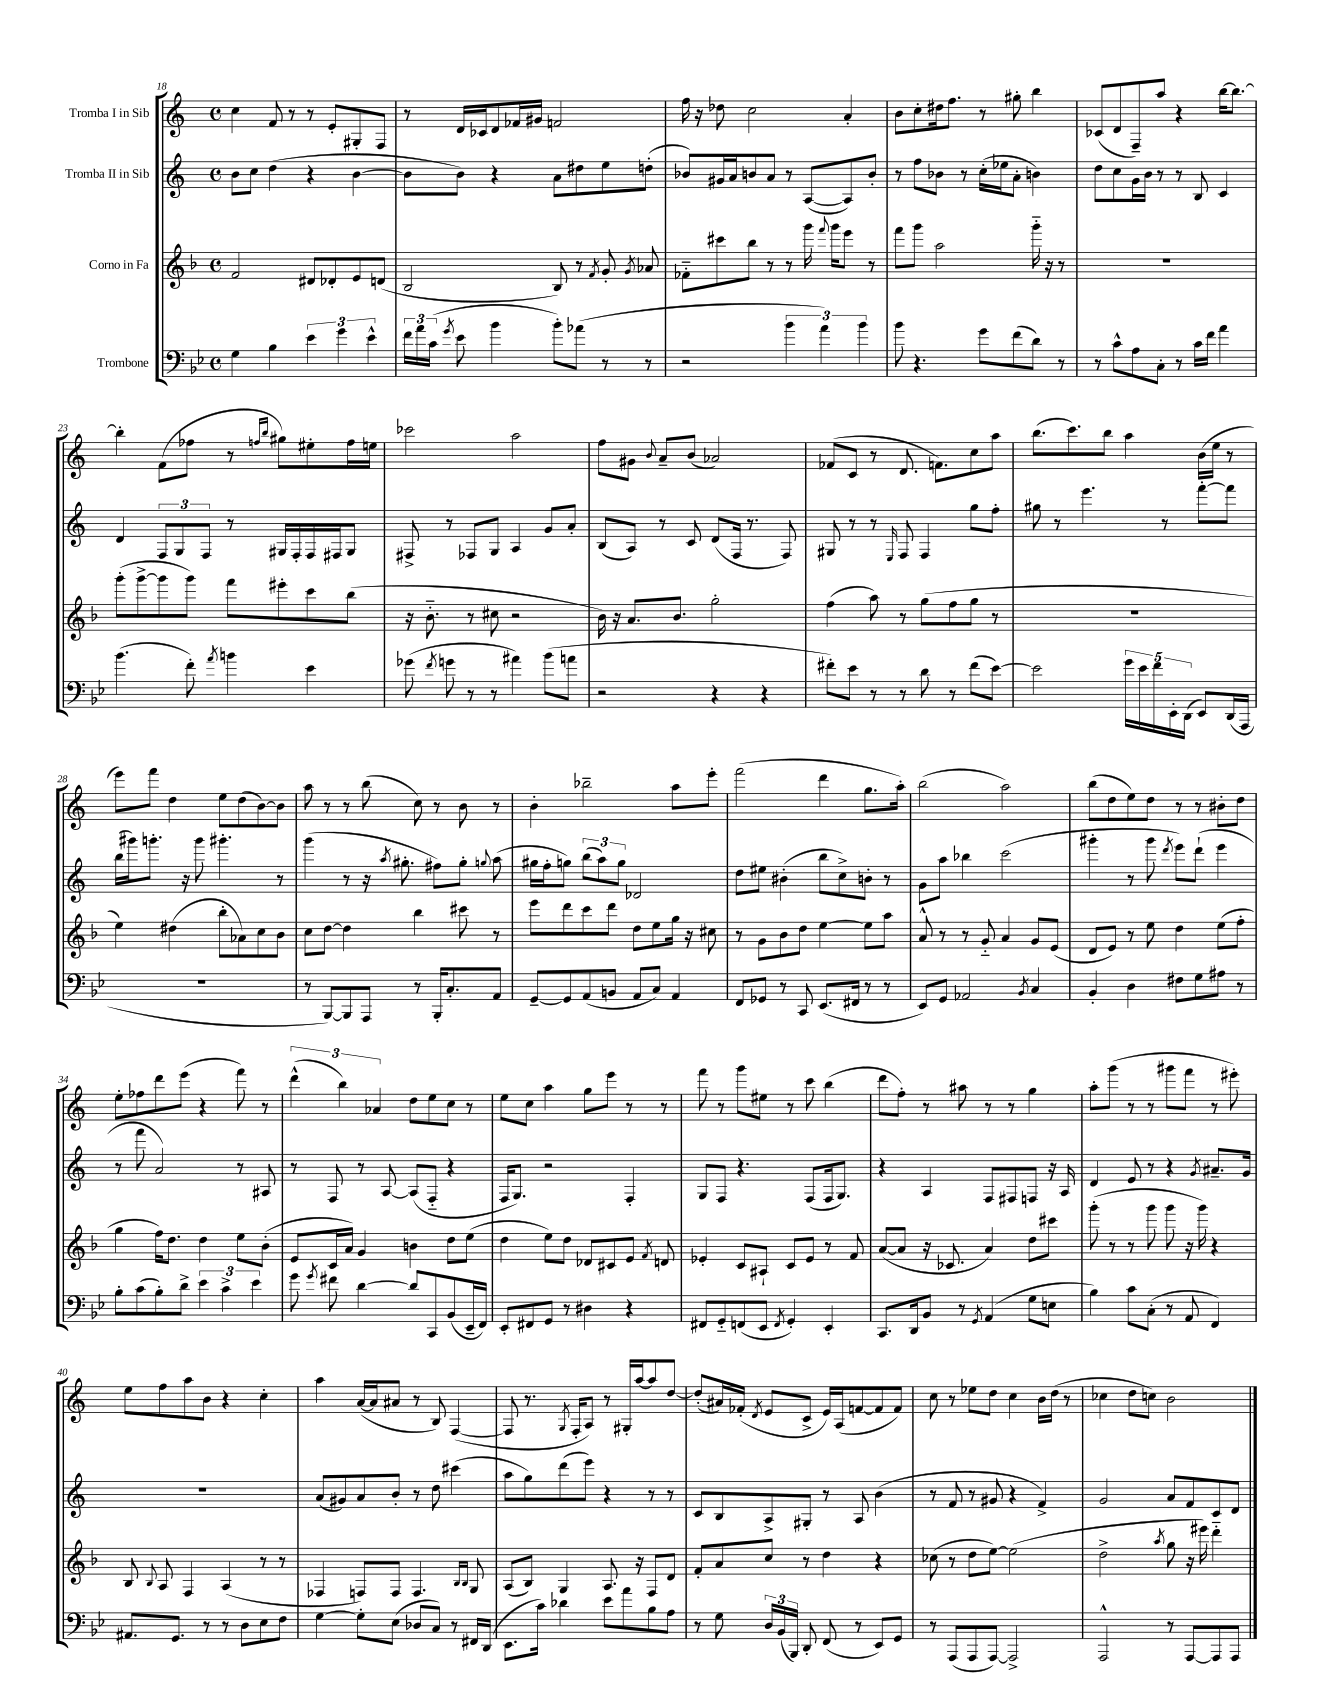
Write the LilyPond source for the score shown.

<<
\new StaffGroup <<
\new Staff = "s0" \with { instrumentName = "Tromba I in Sib" } {
    \clef treble \key c \major \defaultTimeSignature \time 4/4
    \autoBeamOff c''4 f'8 r8 r8 e'8[-. gis8-. f8] |
    r8 d'16[ ces'16 d'8 fes'16 gis'16] f'2 |
    f''16 r16 des''8 c''2 a'4-. |
    b'8[ c''8-. dis''16 f''8.] r8 gis''8-. b''4 |
    ces'8[( d'8 f8--) a''8] r4 b''16[~ b''8.]~ |
    b''4-. f'8[( fes''8] r8 \grace { f''16[ b''16] } gis''8[) eis''8-. f''16 e''16] |
    ces'''2 a''2 |
    f''8[ gis'8] \appoggiatura { b'8 } a'8[-- b'8]( aes'2) |
    fes'8[( c'8] r8 d'8. f'8.[) c''8 a''8] |
    b''8.[( c'''8.) b''8] a''4 b'16[( e''16] r8 |
    e'''8[) f'''8] d''4 e''8[ d''8( b'8~) b'8] |
    a''8 r8 r8 b''8( c''8) r8 b'8 r8 |
    b'4-. bes''2-- a''8[ e'''8]-. |
    f'''2( d'''4 g''8.[ a''16]-.) |
    b''2( a''2) |
    b''8[( d''8 e''8) d''8] r8 r8 bis'8[-. d''8] |
    e''8[-. fes''8 d'''8 e'''8]( r4 f'''8) r8 |
    \tuplet 3/2 { d'''4-^( b''4) aes'4 } d''8[ e''8 c''8] r8 |
    e''8[ c''8] a''4 g''8[ e'''8] r8 r8 |
    f'''8 r8 g'''8[ eis''8] r8 c'''8 b''4( |
    d'''8[ f''8]-.) r8 ais''8 r8 r8 g''4 |
    a''8[-. g'''8]( r8 r8 gis'''8[ f'''8] r8 eis'''8-.) |
    e''8[ f''8 a''8 b'8] r4 c''4-. |
    a''4 a'16[~( a'16 ais'8] r8 b8) f4~( |
    f8 r8. \acciaccatura { g8 } f16[-. a8]) r8 gis16[-. a''16~ a''8 d''8]~ |
    d''8[-.( ais'16) fes'16]-.( \acciaccatura { d'8 } e'8[ c'8]-> e'16[) a16( f'8~ f'8 f'8]) |
    c''8 r8 ees''8[ d''8] c''4 b'16[ d''16]( r8 |
    ces''4 d''8[ c''8]) b'2 \bar "|." |
}
\new Staff = "s1" \with { instrumentName = "Tromba II in Sib" } {
    \clef treble \key c \major \defaultTimeSignature \time 4/4
    \autoBeamOff b'8[ c''8] d''4( r4 b'4~ |
    b'8[ b'8]) r4 a'8[ dis''8 e''8 d''8]-.( |
    bes'8[) gis'16 a'16 b'8 a'8] r8 a8[~( a8) b'8]-. |
    r8 f''8[ bes'8] r8 c''16[-.( ees''16 a'8]-. b'4) |
    d''8[ c''8 g'16 b'16] r8 r8 b8 c'4 |
    d'4 \tuplet 3/2 { f8[ g8 f8] } r8 gis16[ f16-. f16 fis16 gis8] |
    fis8-> r8 fes8[ g8] a4 g'8[ a'8]-. |
    b8[( a8]) r8 c'8 d'8[( f16] r8. f8) |
    gis8 r8 r8 \grace { e16 } f8 f4 g''8[ f''8]-. |
    gis''8 r8 e'''4. r8 f'''8[~-. f'''8] |
    b''16[( gis'''16) g'''8.]-. r16 g'''8 gis'''4.-. r8 |
    g'''4( r8 r16 \acciaccatura { a''8 } gis''8.-. fis''8[) gis''8]-. \appoggiatura { g''8 } a''8( |
    gis''16[ f''16-. g''8]) \tuplet 3/2 { b''8[( a''8) g''8] } des'2 |
    d''8[ eis''8] bis'4-.( b''8[ c''8->) b'8]-. r8 |
    g'8[ a''8] bes''4 c'''2( |
    gis'''4-. r8 gis'''8 \acciaccatura { d'''8 } e'''8[) d'''8]-!( e'''4 |
    r8 f'''8 a'2) r8 ais8 |
    r8 f8 r8 a8~ a8[( f8]-_ r4 |
    f16[ g8.]) r2 f4-. |
    g8[ f8] r4. f8[( f16 g8.]) |
    r4 a4 f8[ fis8 f8] r16 a16 |
    d'4 e'8 r8 r4 \acciaccatura { g'8 } ais'8.[-- g'16] |
    R1 |
    a'8[( gis'8) a'8 b'8]-. r8 d''8 cis'''4( |
    a''8[ g''8) d'''8( e'''8]) r4 r8 r8 |
    c'8[ b8 a8-> gis8]-. r8 a8 b'4( |
    r8 f'8 r8 gis'8 r4 f'4->) |
    g'2 a'8[ f'8 c'8 d'8] \bar "|." |
}
\new Staff = "s2" \with { instrumentName = "Corno in Fa" } {
    \clef treble \key f \major \defaultTimeSignature \time 4/4
    \autoBeamOff f'2 dis'8[ des'8-. e'8 d'8]( |
    bes2 bes8) r8 \acciaccatura { f'8 } g'8-. \acciaccatura { g'8 } aes'8 |
    fes'8[-_ cis'''8 bes''8] r8 r8 g'''16 \appoggiatura { f'''8 } g'''16[ e'''8] r8 |
    f'''8[ g'''8] a''2 g'''16-_ r16 r8 |
    R1 |
    g'''8[-.( g'''8~-> g'''8 g'''8]) f'''8[ eis'''8-. c'''8 bes''8]( |
    r16 bes'8.-_ r8 cis''8 r2 |
    bes'16) r16 a'8.[ bes'8.] g''2-. |
    f''4( a''8) r8 g''8[( f''8 g''8] r8 |
    R1 |
    e''4) dis''4( bes''8[-. aes'8) c''8 bes'8] |
    c''8[ d''8]~ d''4 bes''4 cis'''8 r8 |
    e'''8[ d'''8 c'''8 d'''8] d''8[ e''8 g''16] r16 cis''8 |
    r8 g'8[ bes'8 d''8] e''4~ e''8[ a''8] |
    a'8-^ r8 r8 g'8-_ a'4 g'8[ e'8]( |
    d'8[ e'8]) r8 e''8 d''4 e''8[( f''8]-. |
    g''4 f''16[) d''8.] d''4 e''8[ bes'8]-.( |
    e'8[ c'16 a'16]) g'4 b'4 d''8[ e''8]( |
    d''4 e''8[) d''8] des'8[ cis'8 e'8] \acciaccatura { f'8 } d'8 |
    ees'4-. c'8[ ais8]-! c'8[ ees'8] r8 f'8 |
    a'8[~( a'8] r16 ces'8. a'4) d''8[ cis'''8] |
    g'''8-.( r8 r8 g'''8 g'''8 r16 g'''16) r4 |
    bes8 \appoggiatura { bes8 } a8 f4 a4( r8 r8 |
    fes4 f8[) f8] f4. \grace { bes16[ bes16] } g8 |
    a8[( bes8]) g4 a8. r16 f8[ d'8] |
    f'8[-. a'8 c''8] r8 d''4 r4 |
    ces''8( r8 d''8[ e''8]~) e''2( |
    d''2-> \acciaccatura { a''8 } g''8 r16 eis'''16) d'''4-_ \bar "|." |
}
\new Staff = "s3" \with { instrumentName = "Trombone" } {
    \clef bass \key bes \major \defaultTimeSignature \time 4/4
    \autoBeamOff g4 bes4 \tuplet 3/2 { ees'4 g'4 ees'4-^ } |
    \tuplet 3/2 { f'16[ a'16 c'16]( } \acciaccatura { g'8 } ees'8 bes'4 bes'8[-.) aes'8]( r8 r8 |
    r2 \tuplet 3/2 { bes'4 a'4) bes'4 } |
    bes'8 r4. g'8[ f'8( d'8]) r8 |
    r8 c'8[-^ a8 c8]-. r8 c'16[ f'16] a'4 |
    bes'4.( f'8-.) \acciaccatura { a'8 } b'4 ees'4 |
    ges'8( \acciaccatura { f'8 } g'8 r8 r8 ais'4) bes'8[( a'8] |
    r2 r4 r4 |
    fis'8[-.) ees'8] r8 r8 d'8 r8 fis'8[( ees'8]~) |
    ees'2 \tuplet 5/4 { g'16[ ees'16 f'16 ees,16-. d,16]( } ees,8[) d,16( a,,16] |
    R1 |
    r8 bes,,8[~) bes,,8 a,,8] r8 bes,,16[-. c8.-. a,8] |
    g,8[~-- g,8 a,8( b,8] a,8[ c8]) a,4 |
    f,8[ ges,8] r8 c,8 ees,8.[( fis,16] r8 r8 |
    ees,8[) g,8] aes,2 \acciaccatura { bes,8 } c4 |
    bes,4-. d4 fis8[ g8 ais8] r8 |
    bes8[-. c'8( bes8-.) d'8]-> \tuplet 3/2 { ees'4 c'4-> ees'4 } |
    g'8 \acciaccatura { g'8 } fis'8 d'4~ d'8[ c,8 bes,8( ees,16-- f,16]) |
    ees,8[-. fis,8 g,8] r8 dis4 r4 |
    fis,8[ g,8-_ f,8( ees,8] \acciaccatura { f,8 } g,4-.) ees,4-. |
    c,8.[ d,16 bes,8] r8 \acciaccatura { g,8 } a,4( g8[ e8] |
    bes4) c'8[ c8]-.( r8 a,8 f,4) |
    ais,8.[ g,8.] r8 r8 d8[ ees8 f8] |
    g4~ g8[-. ees8]( des8[ c8]) r8 fis,16[ d,16]( |
    ees,8.[ c'16]) des'4 ees'8[ a'8 bes8 a8] |
    r8 g8 \tuplet 3/2 { d16[ bes,16( bes,,16]) } d,8-. f,8( r8 ees,8[) g,8] |
    r8 a,,8[( a,,8 a,,8]~) a,,2-> |
    a,,2-^ r8 a,,8[~ a,,8 a,,8] \bar "|." |
}
>>
>>
\layout { \context { \Score currentBarNumber = #18 } }
